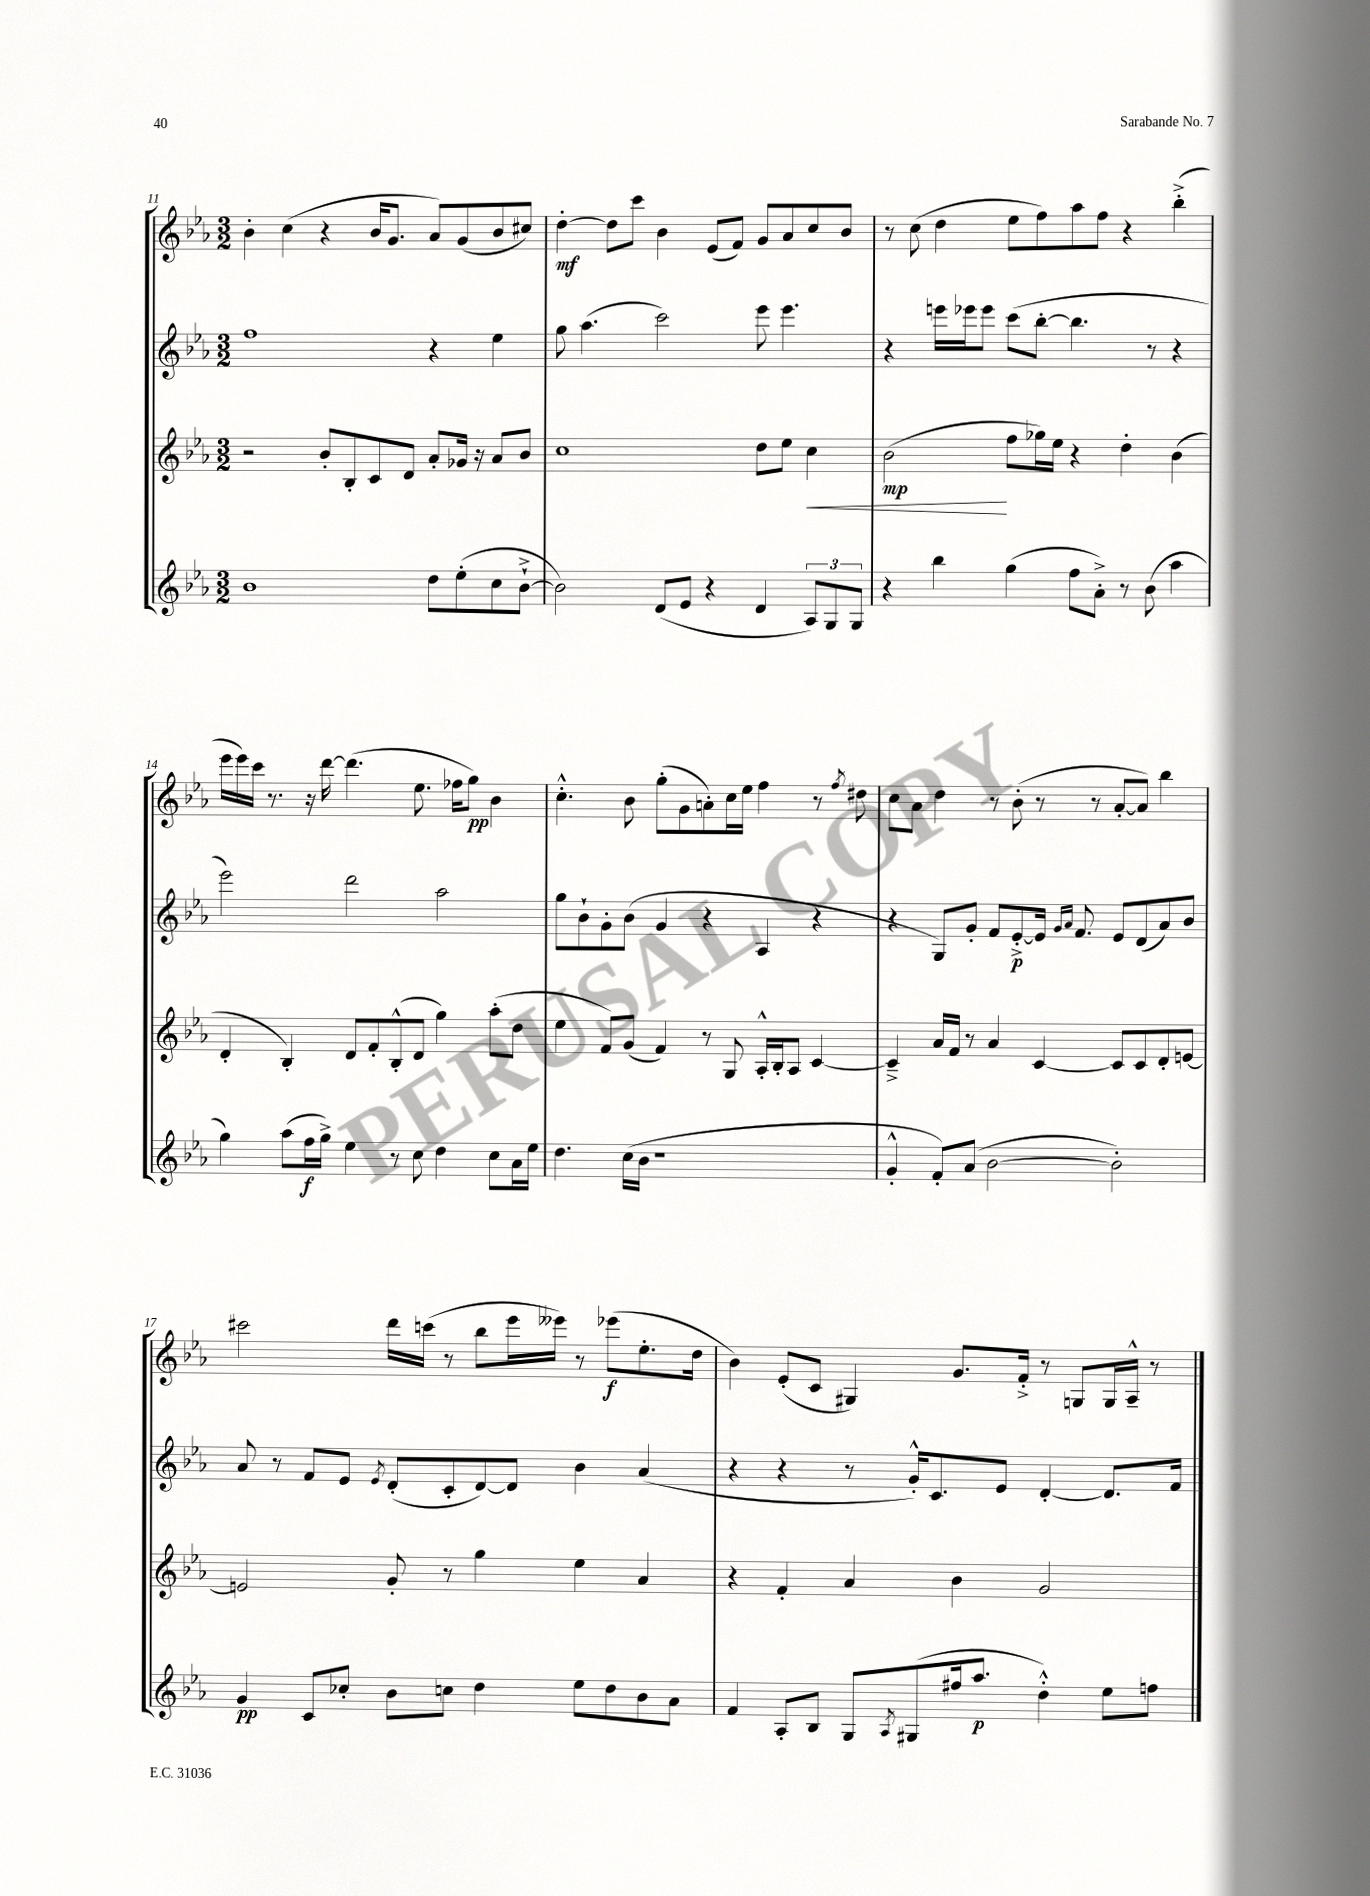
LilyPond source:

<<
\new StaffGroup <<
\new Staff = "s0" {
    \clef treble \key ees \major \numericTimeSignature \time 3/2
    bes'4-. c''4( r4 bes'16 g'8. aes'8) g'8( bes'8 cis''8) |
    d''4~-.\mf d''8 c'''8 bes'4 ees'8( f'8) g'8 aes'8 c''8 bes'8 |
    r8 c''8( d''4 ees''8 f''8) aes''8 f''8 r4 bes''4-.->( |
    ees'''16 ees'''16) c'''16 r8. r16 d'''16~ d'''4.( ees''8. fes''16 g''8\pp) bes'4 |
    c''4.-.-^ bes'8 g''8-.( g'8 a'8-.) c''16 ees''16 f''4 r8 \acciaccatura { f''8 } dis''8 |
    c''8 aes'8 d''4 r8 bes'8-.( r8 r8 aes'8~-. aes'8) bes''4 |
    cis'''2 d'''16 c'''16( r8 bes''8 ees'''16 eeses'''16) r8 ees'''8\f( ees''8.-. d''16 |
    bes'4) ees'8-.( c'8 gis4) g'8. f'16-.-> r8 g8 g16 aes16---^ r8 \bar "|." |
}
\new Staff = "s1" {
    \clef treble \key ees \major \numericTimeSignature \time 3/2
    f''1 r4 ees''4 |
    g''8 aes''4.( c'''2) ees'''8 ees'''4. |
    r4 e'''16 ees'''16 ees'''8 c'''8( bes''8~-. bes''4. r8 r4 |
    ees'''2) d'''2 aes''2 |
    g''8 bes'8-! g'8-. bes'8( g'4 r4 aes4 r4 |
    r4 g8) g'8-. f'8 ees'8~-.->\p ees'16 \grace { g'16 aes'16 } f'8. ees'8 d'8( aes'8) bes'8 |
    aes'8 r8 f'8 ees'8 \acciaccatura { ees'8 } d'8-.( c'8-. d'8~) d'8 bes'4 aes'4( |
    r4 r4 r8 g'16-.-^) c'8. ees'8 d'4~-. d'8. f'16 \bar "|." |
}
\new Staff = "s2" {
    \clef treble \key ees \major \numericTimeSignature \time 3/2
    r2 bes'8-. bes8-. c'8 d'8 aes'8-. ges'16 r16 aes'8 bes'8 |
    c''1 d''8 ees''8 c''4\< |
    bes'2\mp\!( f''8 ges''16) ees''16 r4 d''4-. bes'4( |
    d'4-. bes4-.) d'8 f'8-. bes8-.-^( d'8 g''4) aes''8-.( d''8 |
    ees''4 f'8) g'8( f'4) r8 g8 aes16-.-^ bes16-. aes8 c'4~ |
    c'4---> aes'16 f'16 r8 aes'4 c'4~ c'8 c'8 d'8-. e'8~ |
    e'2 g'8-. r8 g''4 ees''4 aes'4 |
    r4 f'4-. aes'4 bes'4 g'2 \bar "|." |
}
\new Staff = "s3" {
    \clef treble \key ees \major \numericTimeSignature \time 3/2
    bes'1 d''8 ees''8-.( c''8 bes'8~-!-> |
    bes'2) d'8( ees'8 r4 d'4 \tuplet 3/2 { aes8) g8 g8 } |
    r4 bes''4 g''4( f''8 aes'8-.->) r8 bes'8( aes''4 |
    g''4) aes''8( f''16\f g''16->) ees''4 r8 c''8 d''4 c''8 aes'16 ees''16 |
    d''4. c''16( bes'16 r1 |
    g'4-.-^ f'8-.) aes'8( bes'2~ bes'2-.) |
    g'4\pp c'8 ces''8-. bes'8 c''8 d''4 ees''8 d''8 bes'8 aes'8 |
    f'4 aes8-. bes8 g8 \acciaccatura { aes8 } gis8( fis''16 aes''8.\p d''4-.-^) ees''8 f''8 \bar "|." |
}
>>
>>
\layout { \context { \Score currentBarNumber = #11 } }
